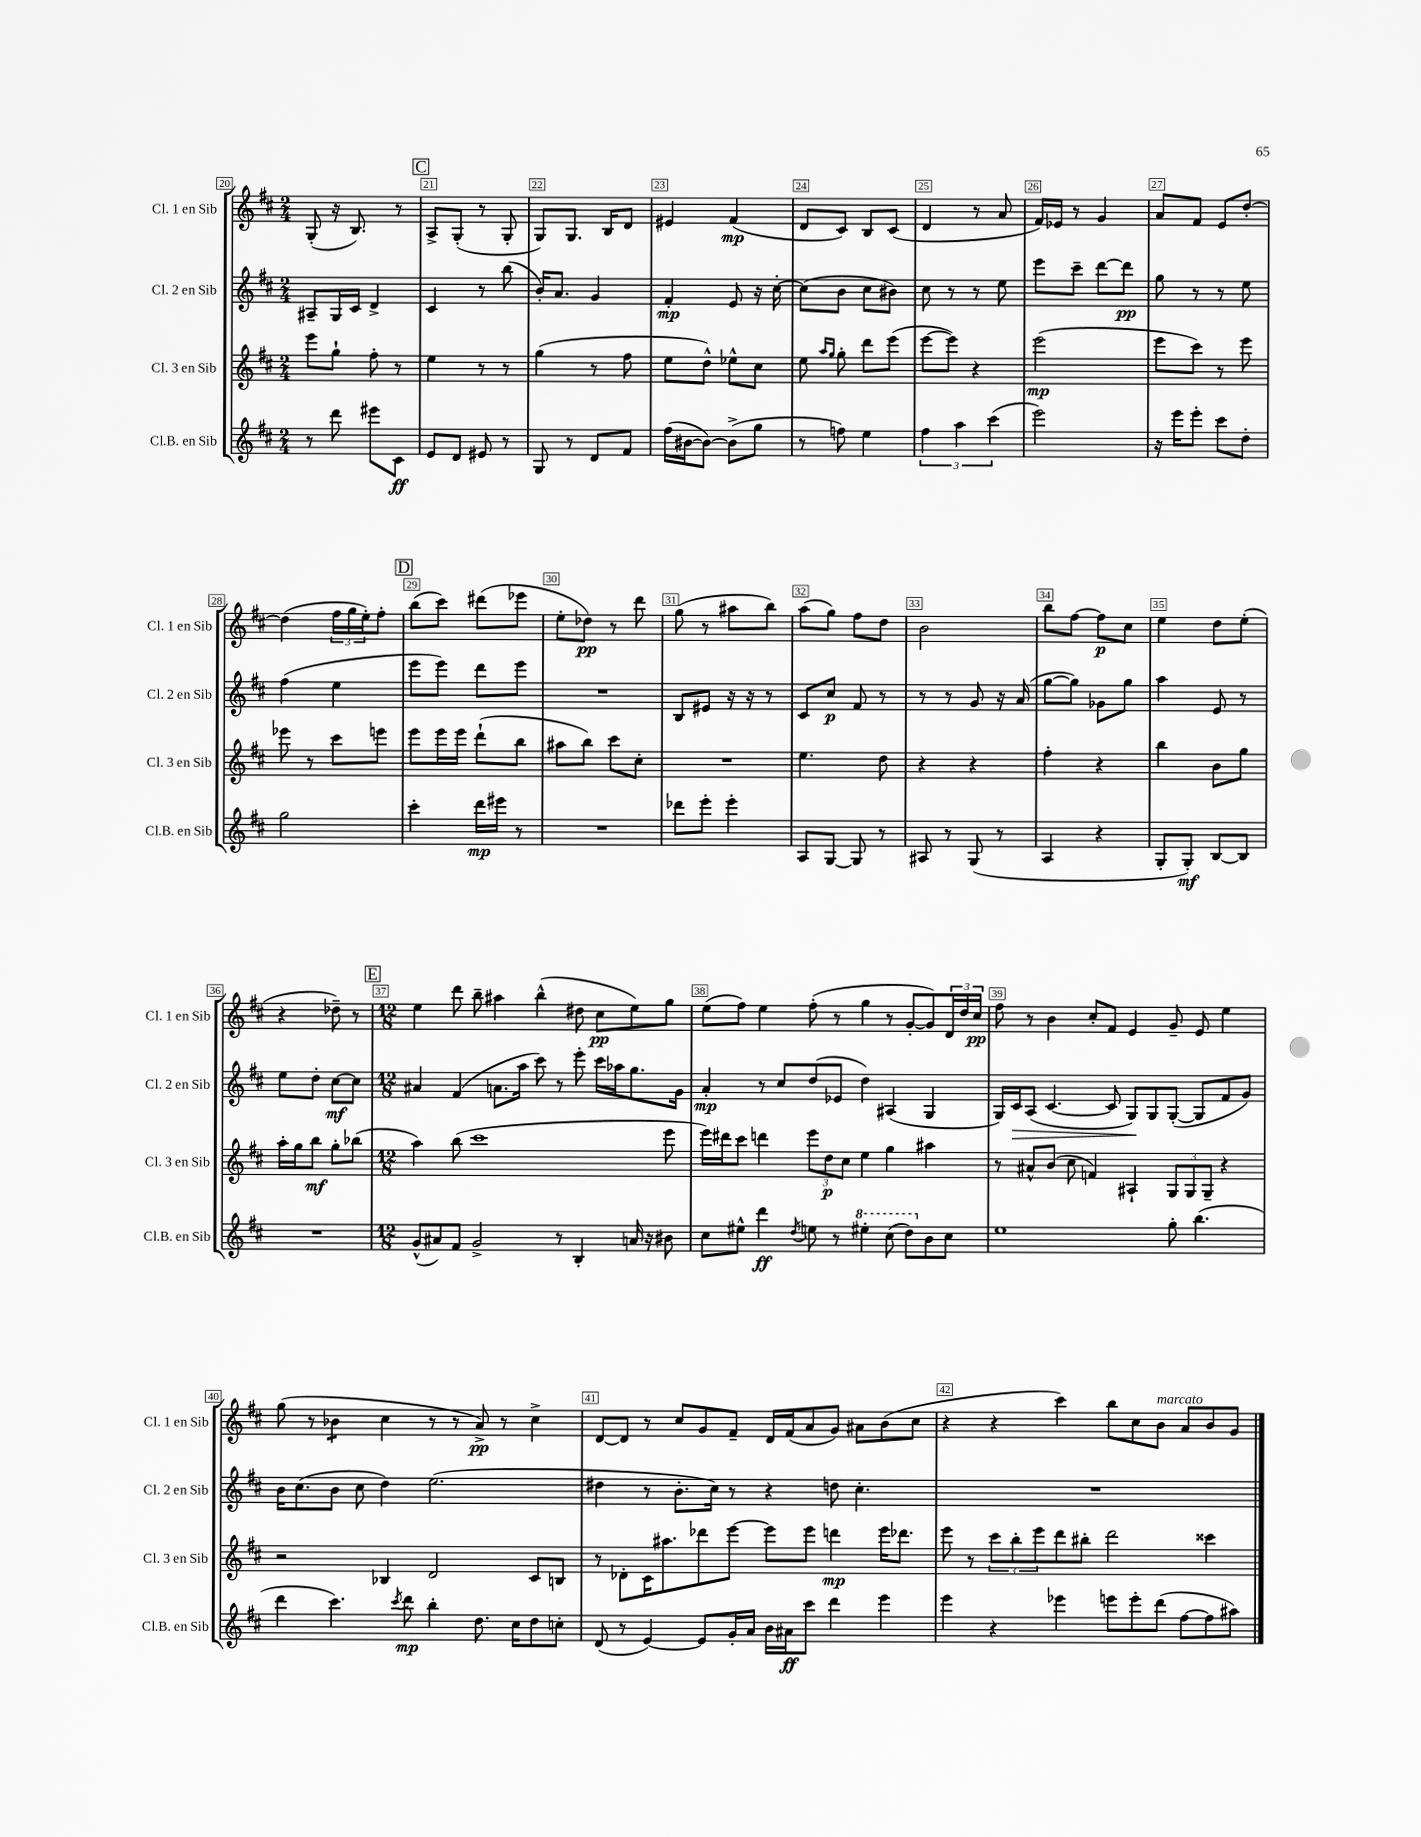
<<
\new StaffGroup <<
\new Staff = "s0" \with { instrumentName = "Cl. 1 en Sib" shortInstrumentName = "Cl. 1 en Sib" } {
    \clef treble \key d \major \numericTimeSignature \time 2/4
    g8-.( r16 b8.) r8 |
    \mark \markup { \box "C" } a8-> g8-.( r8 g8-. |
    g8) g8. b16 d'8 |
    eis'4 fis'4\mp( |
    d'8 cis'8) b8 cis'8( |
    d'4 r8 a'8 |
    fis'16) ees'16 r8 g'4 |
    a'8 fis'8 e'8 d''8~-. |
    d''4( \tuplet 3/2 { fis''16 g''16 e''16-.) } fis''8-. |
    \mark \markup { \box "D" } b''8( cis'''8) dis'''8( ees'''8 |
    e''8-. des''8\pp) r8 d'''8 |
    g''8( r8 ais''8 b''8) |
    a''8( g''8) fis''8 d''8 |
    b'2 |
    b''8 fis''8~ fis''8\p cis''8 |
    e''4 d''8 e''8-.( |
    r4 des''8--) r8 |
    \mark \markup { \box "E" } \numericTimeSignature \time 12/8 e''4 d'''8 b''8-- ais''4 b''4-^( dis''8 cis''8\pp e''8) g''8 |
    e''8( fis''8) e''4 fis''8-.( r8 g''4 r8 g'8~-. g'8) \tuplet 3/2 { d'16 d''16 cis''16\pp } |
    fis''8 r8 b'4 cis''8-. fis'8 e'4 g'8-- e'8 e''4 |
    g''8( r8 bes'4:8 cis''4 r8 r8 a'8->\pp) r8 cis''4-> |
    d'8~ d'8 r8 cis''8 g'8 fis'8-- d'16 fis'16( a'8 g'8) ais'8 b'8( cis''8 |
    r4 r4 cis'''4) b''8 cis''8 b'8^\markup { \italic "marcato" } a'8 b'8 g'8 \bar "|." |
}
\new Staff = "s1" \with { instrumentName = "Cl. 2 en Sib" shortInstrumentName = "Cl. 2 en Sib" } {
    \clef treble \key d \major \numericTimeSignature \time 2/4
    ais8-- g16 cis'16 d'4-> |
    \mark \markup { \box "C" } cis'4 r8 b''8( |
    b'16-.) a'8. g'4 |
    fis'4-.\mp e'8 r16 cis''16~-. |
    cis''8( b'8 cis''8 bis'8) |
    cis''8 r8 r8 e''8 |
    e'''8 cis'''8-- d'''8~ d'''8\pp |
    g''8 r8 r8 e''8 |
    fis''4( e''4 |
    \mark \markup { \box "D" } e'''8 e'''8) d'''8 e'''8 |
    R2 |
    b8 eis'8 r16 r16 r8 |
    cis'8 cis''8\p fis'8 r8 |
    r8 r8 g'8 r16 a'16( |
    g''8~ g''8) ges'8 g''8 |
    a''4 e'8 r8 |
    e''8 d''8-. cis''8~\mf cis''8 |
    \mark \markup { \box "E" } \numericTimeSignature \time 12/8 ais'4 fis'4( a'8. a''16 cis'''8) r8 e'''8-. cis'''16 aes''16 g''8. g'16 |
    a'4-.\mp r8 cis''8 d''8( ees'8 d''4) ais4( g4 |
    g16) cis'16\> a8( cis'4.~ cis'8 g8\!) g8 g8~-.( g8 fis'8 g'8) |
    b'16 cis''8.( b'8 cis''8 d''4) e''2.( |
    dis''4 r8 b'8.-. cis''16) r8 r4 d''8 cis''4.-. |
    R1. \bar "|." |
}
\new Staff = "s2" \with { instrumentName = "Cl. 3 en Sib" shortInstrumentName = "Cl. 3 en Sib" } {
    \clef treble \key d \major \numericTimeSignature \time 2/4
    e'''8 g''8-! fis''8-. r8 |
    \mark \markup { \box "C" } e''4 r8 r8 |
    g''4( r8 fis''8 |
    e''8 d''8-^) ees''8-^ cis''8 |
    e''8 \grace { a''16 g''16 } g''8-. d'''8 e'''8( |
    e'''8~ e'''8) r4 |
    e'''2\mp( |
    e'''8 cis'''8) r8 e'''8 |
    ees'''8 r8 cis'''8 e'''8 |
    \mark \markup { \box "D" } e'''8 e'''16 e'''16 d'''8-!( b''8 |
    ais''8 b''8) cis'''8 cis''8-. |
    R2 |
    e''4. d''8 |
    r4 r4 |
    fis''4-. r4 |
    b''4 b'8 g''8 |
    a''16-. g''16 b''8\mf g''8-. bes''8( |
    \mark \markup { \box "E" } \numericTimeSignature \time 12/8 a''4) b''8( cis'''1 e'''8 |
    e'''16) dis'''16 cis'''8 d'''4 \tuplet 3/2 { e'''8 d''8\p cis''8 } e''4 g''4 ais''4 |
    r8 ais'8-^ b'8( cis''8 f'4) ais4-! \tuplet 3/2 { g8 g8 g8-- } r4 |
    r2 bes4 d'2 cis'8 b8 |
    r8 des'8-. cis'16 ais''8. des'''8 e'''8~ e'''8 e'''8 d'''4\mp e'''16 des'''8. |
    e'''8 r8 \tuplet 3/2 { cis'''8 b''8-. e'''8 } d'''8 bis''8-. d'''2 cisis'''4 \bar "|." |
}
\new Staff = "s3" \with { instrumentName = "Cl.B. en Sib" shortInstrumentName = "Cl.B. en Sib" } {
    \clef treble \key d \major \numericTimeSignature \time 2/4
    r8 d'''8 eis'''8 cis'8\ff |
    \mark \markup { \box "C" } e'8 d'8 eis'8 r8 |
    g8 r8 d'8 fis'8 |
    fis''16( bis'16~ bis'8~) bis'8->( g''8 |
    r8 f''8) e''4 |
    \tuplet 3/2 { fis''4 a''4 cis'''4( } |
    e'''2) |
    r16 e'''16 e'''8-. cis'''8 d''8-. |
    g''2 |
    \mark \markup { \box "D" } cis'''4-. d'''16\mp eis'''16 r8 |
    R2 |
    des'''8 e'''8-. e'''4-. |
    a8 g8~ g8 r8 |
    ais8 r8 g8( r8 |
    a4 r4 |
    g8-. g8-.\mf) b8~ b8 |
    R2 |
    \mark \markup { \box "E" } \numericTimeSignature \time 12/8 g'8-^( ais'8) fis'8 g'2-> r8 b4-. a'16 r16 bis'8 |
    cis''8 eis''8-^ d'''4\ff \acciaccatura { d''8 } e''8 r8 \ottava #1 eis'''4-. cis'''8( d'''8) \ottava #0 b'8 cis''8 |
    e''1 g''8-. b''4.( |
    d'''4 cis'''4.) \acciaccatura { cis'''8 } d'''8\mp b''4-. d''8. cis''16 d''8 c''8-. |
    d'8( r8 e'4~) e'8 g'16-. a'16 b'16 ais'16\ff cis'''8 d'''4 e'''4 |
    e'''4 r4 ees'''4 e'''8 e'''8-. d'''8( fis''8~ fis''8 ais''8) \bar "|." |
}
>>
>>
\layout { \context { \Score currentBarNumber = #20 \override BarNumber.break-visibility = ##(#f #t #t) barNumberVisibility = #all-bar-numbers-visible \override BarNumber.stencil = #(make-stencil-boxer 0.1 0.3 ly:text-interface::print) } }
